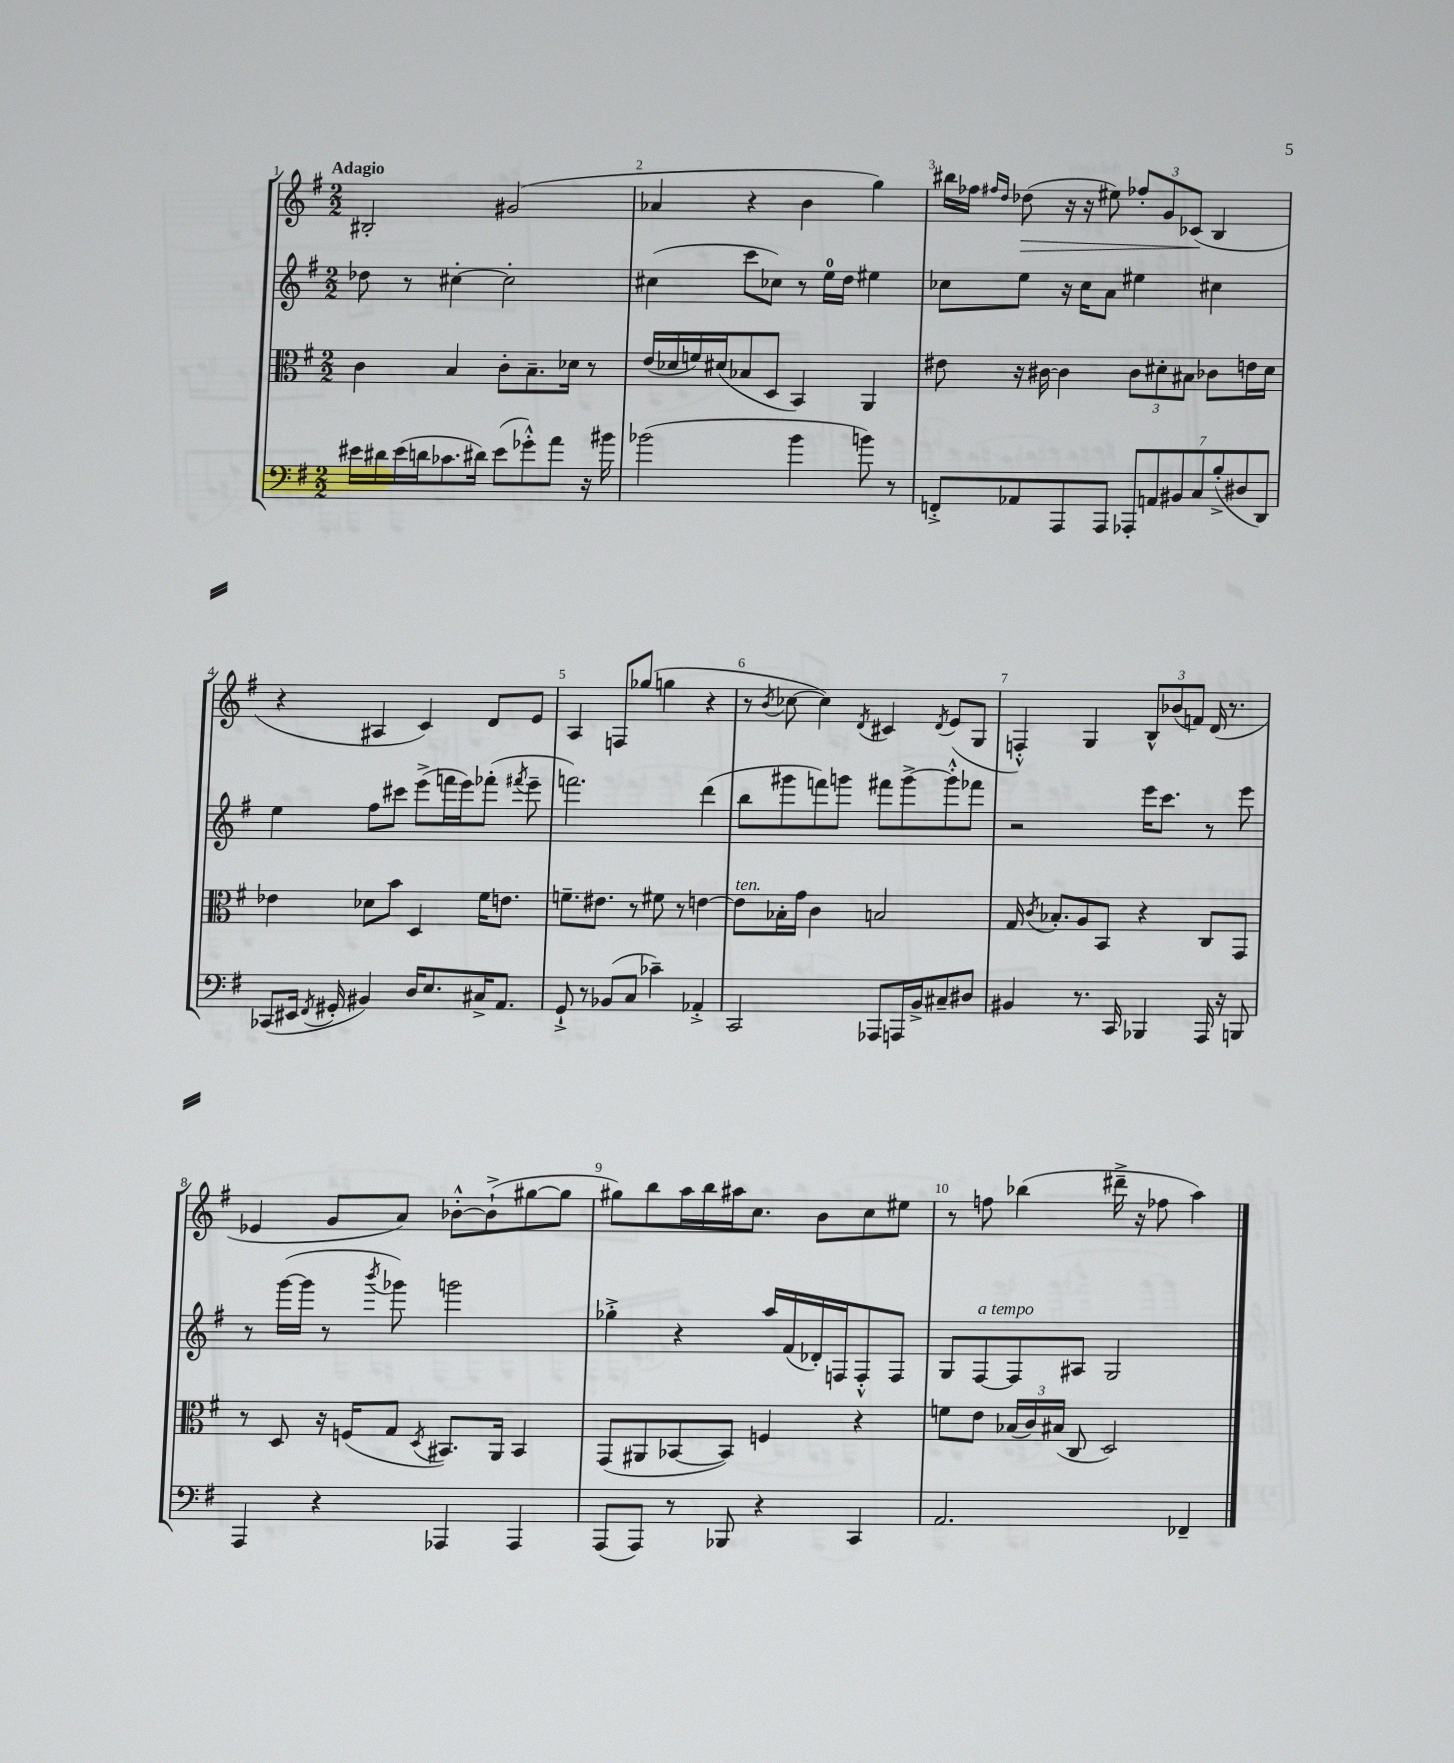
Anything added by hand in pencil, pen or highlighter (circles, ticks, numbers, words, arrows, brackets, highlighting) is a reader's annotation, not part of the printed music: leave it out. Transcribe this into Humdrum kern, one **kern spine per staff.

**kern	**kern	**kern	**kern
*staff4	*staff3	*staff2	*staff1
*clefF4	*clefC3	*clefG2	*clefG2
*k[f#]	*k[f#]	*k[f#]	*k[f#]
*M2/2	*M2/2	*M2/2	*M2/2
16e#	4c	8dd-	2B#'
16d#	.	.	.
(16e#	.	8r	.
16d	.	.	.
8.c-	4B	[4cc#'	.
16d#)	.	.	.
(8e#	8c'	2cc#']	(2g#
8g-'^^)	8.B~	.	.
8a	.	.	.
.	16d-	.	.
16r	8r	.	.
16b#	.	.	.
=	=	=	=
(2b-	(16e	(4cc#	4a-
.	16d-	.	.
.	16f)	.	.
.	(16d#	.	.
.	8B-	8ccc	4r
.	8D	8cc-)	.
4b-	4BB)	8r	4b
.	.	16ee	.
.	.	16dd	.
8b)	4AA	4ee#	4gg)
8r	.	.	.
=	=	=	=
8FF'^	8e#	8cc-	16bb#
.	.	.	16ff-
.	.	.	16qqff#
.	.	.	16qqdd
8AA-	16r	8ee	(8dd-
.	[16c#	.	.
8AAA	4c#]	16r	16r
.	.	16cc-	16r
8AAA	.	8a	8ee#)
14AAA-'	12c#	4ee#	12ff-'
14AA	.	.	.
.	12d#'	.	12g
14BB#	.	.	.
.	12B#	.	(12c-
14C	.	.	.
.	8c-	4cc#	4B
(14B'^	.	.	.
14D#	.	.	.
.	16e	.	.
14DD)	.	.	.
.	16d#	.	.
=	=	=	=
(8CC-	4e-	4ee	4r
16EE#	.	.	.
8qFF#	.	.	.
16GG#'	.	.	.
4BB#)	8d-	8ff#	4A#
.	8b	8ccc#	.
16D	4D	(8eee^	4c)
8.E	.	.	.
.	.	16fff	.
.	.	16eee)	.
16C#^	16f#	(8fff-'	8d
8.AA	8.e	.	.
.	.	8qfff#	.
.	.	8eee~	8e
=	=	=	=
8GG`^	8.f~	2.fff)	4A
8r	.	.	.
.	8.e#	.	.
(8BB-	.	.	8F
8C	8r	.	(8gg-
4c-~)	8f#	.	4gg
.	8r	.	.
4AA-'^	[4e	(4ddd	4r
=	=	=	=
2CC	8e]	8bb	8r
.	.	.	8qb
.	16B-'	8ggg#	[8cc-
.	16g	.	.
.	4c	8fff)	4cc-])
.	.	8ggg	.
.	.	.	8qd
8AAA-	2B	8fff#	4c#
16AAA	.	[8ggg^	.
16BB^	.	.	.
.	.	.	8qd
8C#~	.	8ggg'^^]	(8e
8D#	.	8fff-	8G
=	=	=	=
4BB#	16G	2r	4F'^^)
.	8qc	.	.
.	8.B-'	.	.
8.r	8A	.	4G
.	8BB	.	.
16CC	.	.	.
4BBB-	4r	16eee	12B^^
.	.	8.ccc	.
.	.	.	(12b-
.	.	.	12f)
16AAA	8C	8r	(16d
16r	.	.	8.r
8BBB	8GG	8eee	.
=	=	=	=
4AAA	8r	8r	4e-
.	8D	([16ggg	.
.	.	16ggg]	.
4r	16r	8r	8g
.	(16F	.	.
.	.	8qbbb	.
.	8G	8ggg-)	8a)
.	8qD	.	.
4AAA-	8.BB#)	2ggg	[8b-'^^
.	.	.	(8b-`^]
.	16AA	.	.
4AAA-	4BB#	.	[8gg#
.	.	.	8gg#]
=	=	=	=
(8AAA	(8GG	4gg-'^	8gg#)
8AAA)	8AA#	.	8bb
8r	[8BB-	4r	16aa
.	.	.	16bb
8BBB-	8BB-])	.	16aa#
.	.	.	8.cc
4r	4F	16aa	.
.	.	(16f#	.
.	.	16d-')	8b
.	.	16F	.
4CC	4r	8F'^^	8cc
.	.	8F	8ee#
=	=	=	=
2.AA	8f	8G	8r
.	8e	[8F#	8ff
.	(24B-	8F#]	(4bb-
.	24c)	.	.
.	(24B#	.	.
.	8C	8A#	.
.	2D)	2G	16ddd#~^
.	.	.	16r
.	.	.	8ff-
4FF-~	.	.	4aa)
==	==	==	==
*-	*-	*-	*-
